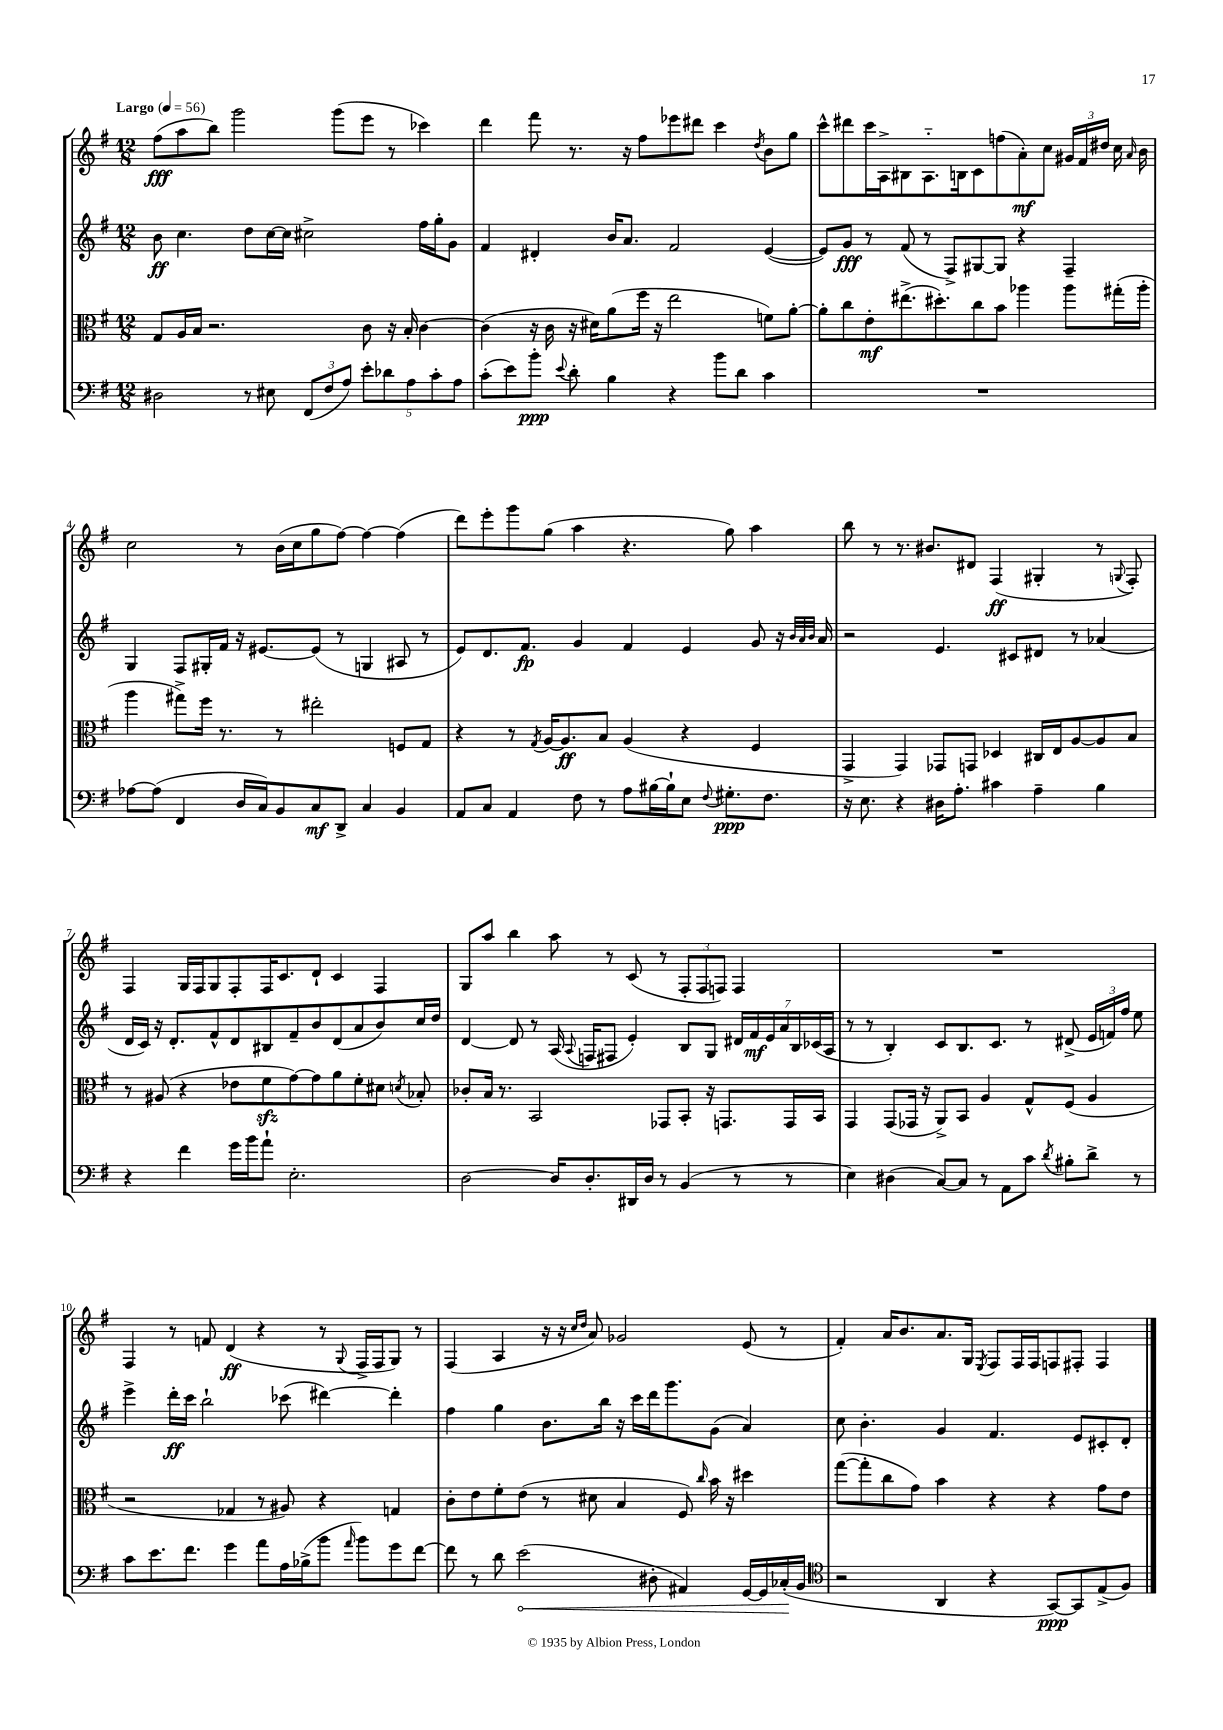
<<
\new StaffGroup <<
\new Staff = "s0" {
    \clef treble \key g \major \numericTimeSignature \time 12/8 \tempo "Largo" 4 = 56
    \autoBeamOff fis''8[\fff( a''8 b''8]) g'''2 g'''8[( e'''8] r8 ces'''4) |
    d'''4 fis'''8 r8. r16 fis''8[ ees'''8 dis'''8] c'''4 \acciaccatura { d''8 } b'8[ g''8] |
    c'''8[-^ dis'''8 c'''16 a16-> bis8 a8.-_ b16 c'8 f''8( a'8-.\mf) c''8] \tuplet 3/2 { gis'16[ fis'16 dis''16] } c''16 \grace { a'16 } b'16 |
    c''2 r8 b'16[( c''16 g''8 fis''8]~) fis''4~ fis''4( |
    d'''8[) e'''8-. g'''8 g''8]( a''4 r4. g''8) a''4 |
    b''8 r8 r8. bis'8.[ dis'8] fis4\ff( gis4-. r8 \appoggiatura { g8 } fis8-.) |
    fis4 g16[ fis16 g8 fis8-. fis16 c'8. d'8]-! c'4 fis4 |
    g8[ a''8] b''4 a''8 r8 c'8( r8 \tuplet 3/2 { fis8[-. fis8 f8]) } f4 |
    R1. |
    fis4 r8 f'8 d'4\ff( r4 r8 \appoggiatura { g8 } fis16[-> fis16 g8]) r8 |
    fis4( a4 r16 r16 \grace { c''16[ d''16] } a'8) ges'2 e'8( r8 |
    fis'4-.) a'16[ b'8. a'8. g16] \acciaccatura { e8 } fis8[ fis16 fis16 f8 fis8]-. fis4 \bar "|." |
}
\new Staff = "s1" {
    \clef treble \key g \major \numericTimeSignature \time 12/8
    \autoBeamOff b'8\ff c''4. d''8[ c''16~ c''16] cis''2-> fis''16[ g''16-. g'8] |
    fis'4 dis'4-. b'16[ a'8.] fis'2 e'4~( |
    e'8[) g'8]\fff r8 fis'8( r8 fis8[->) gis8~ gis8] r4 fis4-- |
    g4 fis8[ gis16-. fis'16] r16 eis'8.[~ eis'8]( r8 g4 ais8 r8 |
    e'8[) d'8. fis'8.]\fp g'4 fis'4 e'4 g'8 r16 \grace { b'32[ a'32 b'32] } a'16 |
    r2 e'4. cis'8[ dis'8] r8 aes'4( |
    d'16[ c'16]) r16 d'8.[-. fis'8-^ d'8 bis8 fis'8-- b'8 d'8( a'8 b'8) c''16 d''16] |
    d'4~ d'8 r8 a16( \appoggiatura { a8 } f16[ fis8] e'4-.) b8[ g8] \tuplet 7/4 { dis'16[ fis'16\mf e'16 a'16 b16 ces'16( a16] } |
    r8 r8 b4-.) c'8[ b8. c'8.] r8 dis'8->( \tuplet 3/2 { e'16[ f'16) fis''16] } e''8 |
    e'''4-> d'''16[-.\ff c'''16] b''2-! ces'''8( dis'''4~) dis'''4-. |
    fis''4 g''4 b'8.[ b''16] r16 c'''16[ d'''16 g'''8. g'8]( a'4) |
    c''8 b'4.-. g'4 fis'4. e'8[ cis'8-. d'8]-. \bar "|." |
}
\new Staff = "s2" {
    \clef alto \key g \major \numericTimeSignature \time 12/8
    \autoBeamOff g8[ a16 b16] r2. c'8 r16 b16-. c'4~ |
    c'4( r16 c'16 r16 dis'16[) a'8( fis''16] r16 e''2 f'8[) a'8]~-. |
    a'8[-. c''8 e'8-.\mf eis''8.->( dis''8.-.) c''8 b'8] aes''4 aes''8[ gis''16-.( aes''16]-. |
    a''4 gis''8[->) fis''16] r8. r8 eis''2-. f8[ g8] |
    r4 r8 \acciaccatura { g8 } a16[~ a8.\ff b8] a4( r4 fis4 |
    g,4-> g,4) ges,8[ g,8] des4 cis16[ e16 a8~ a8 b8] |
    r8 ais8( r4 ees'8[ fis'8\sfz g'8~) g'8 a'8 fis'8-. dis'8] \acciaccatura { d'8 } bes8-. |
    ces'8[-. b16] r8. b,2 ges,8[ b,8]-. r16 g,8.[ g,16 b,16] |
    g,4 g,8[( ges,16] r16 a,8[->) b,8] a4 g8[-^ fis8]( a4 |
    r2 ges4 r8 ais8) r4 g4 |
    c'8[-. e'8 fis'8-. e'8]( r8 dis'8 b4 fis8) \grace { c''16 } b'16 r16 dis''4 |
    g''8[~( g''8-. c''8 g'8]) b'4 r4 r4 g'8[ e'8] \bar "|." |
}
\new Staff = "s3" {
    \clef bass \key g \major \numericTimeSignature \time 12/8
    \autoBeamOff dis2 r8 eis8 \tuplet 3/2 { fis,8[( fis8 a8]) } \tuplet 5/4 { e'8[-. des'8 a8 c'8-. a8] } |
    c'8[-.( e'8) b'8]-.\ppp \appoggiatura { e'8 } d'8-. b4 r4 b'8[ d'8] c'4 |
    R1. |
    aes8[~ aes8]( fis,4 d16[ c16) b,8 c8\mf d,8]-> c4 b,4 |
    a,8[ c8] a,4 fis8 r8 a8[ bis16~ bis16-! e8] \appoggiatura { fis8 } gis8.[-.\ppp fis8.] |
    r16 e8. r4 dis16[ a8.]-. cis'4 a4-- b4 |
    r4 fis'4 g'16[ b'16 a'8]-! e2.-. |
    d2~ d16[ d8.-. dis,16 d16] r8 b,4( r8 r8 |
    e4) dis4( c8[~) c8] r8 a,8[ c'8] \acciaccatura { d'8 } bis8[-. d'8]-> r8 |
    c'8[ e'8. fis'8.] g'4 a'8[ a16 bes16->( b'8] \grace { a'16 } b'8[) g'8 fis'8]~ |
    fis'8 r8 d'8 \once \override Hairpin.circled-tip = ##t e'2\<( dis8-. ais,4) g,16[~ g,16 ces16-.\!( b,16] |
    \clef tenor r2 a,4 r4 g,8[~\ppp) g,8 e8->( fis8]) \bar "|." |
}
>>
>>
